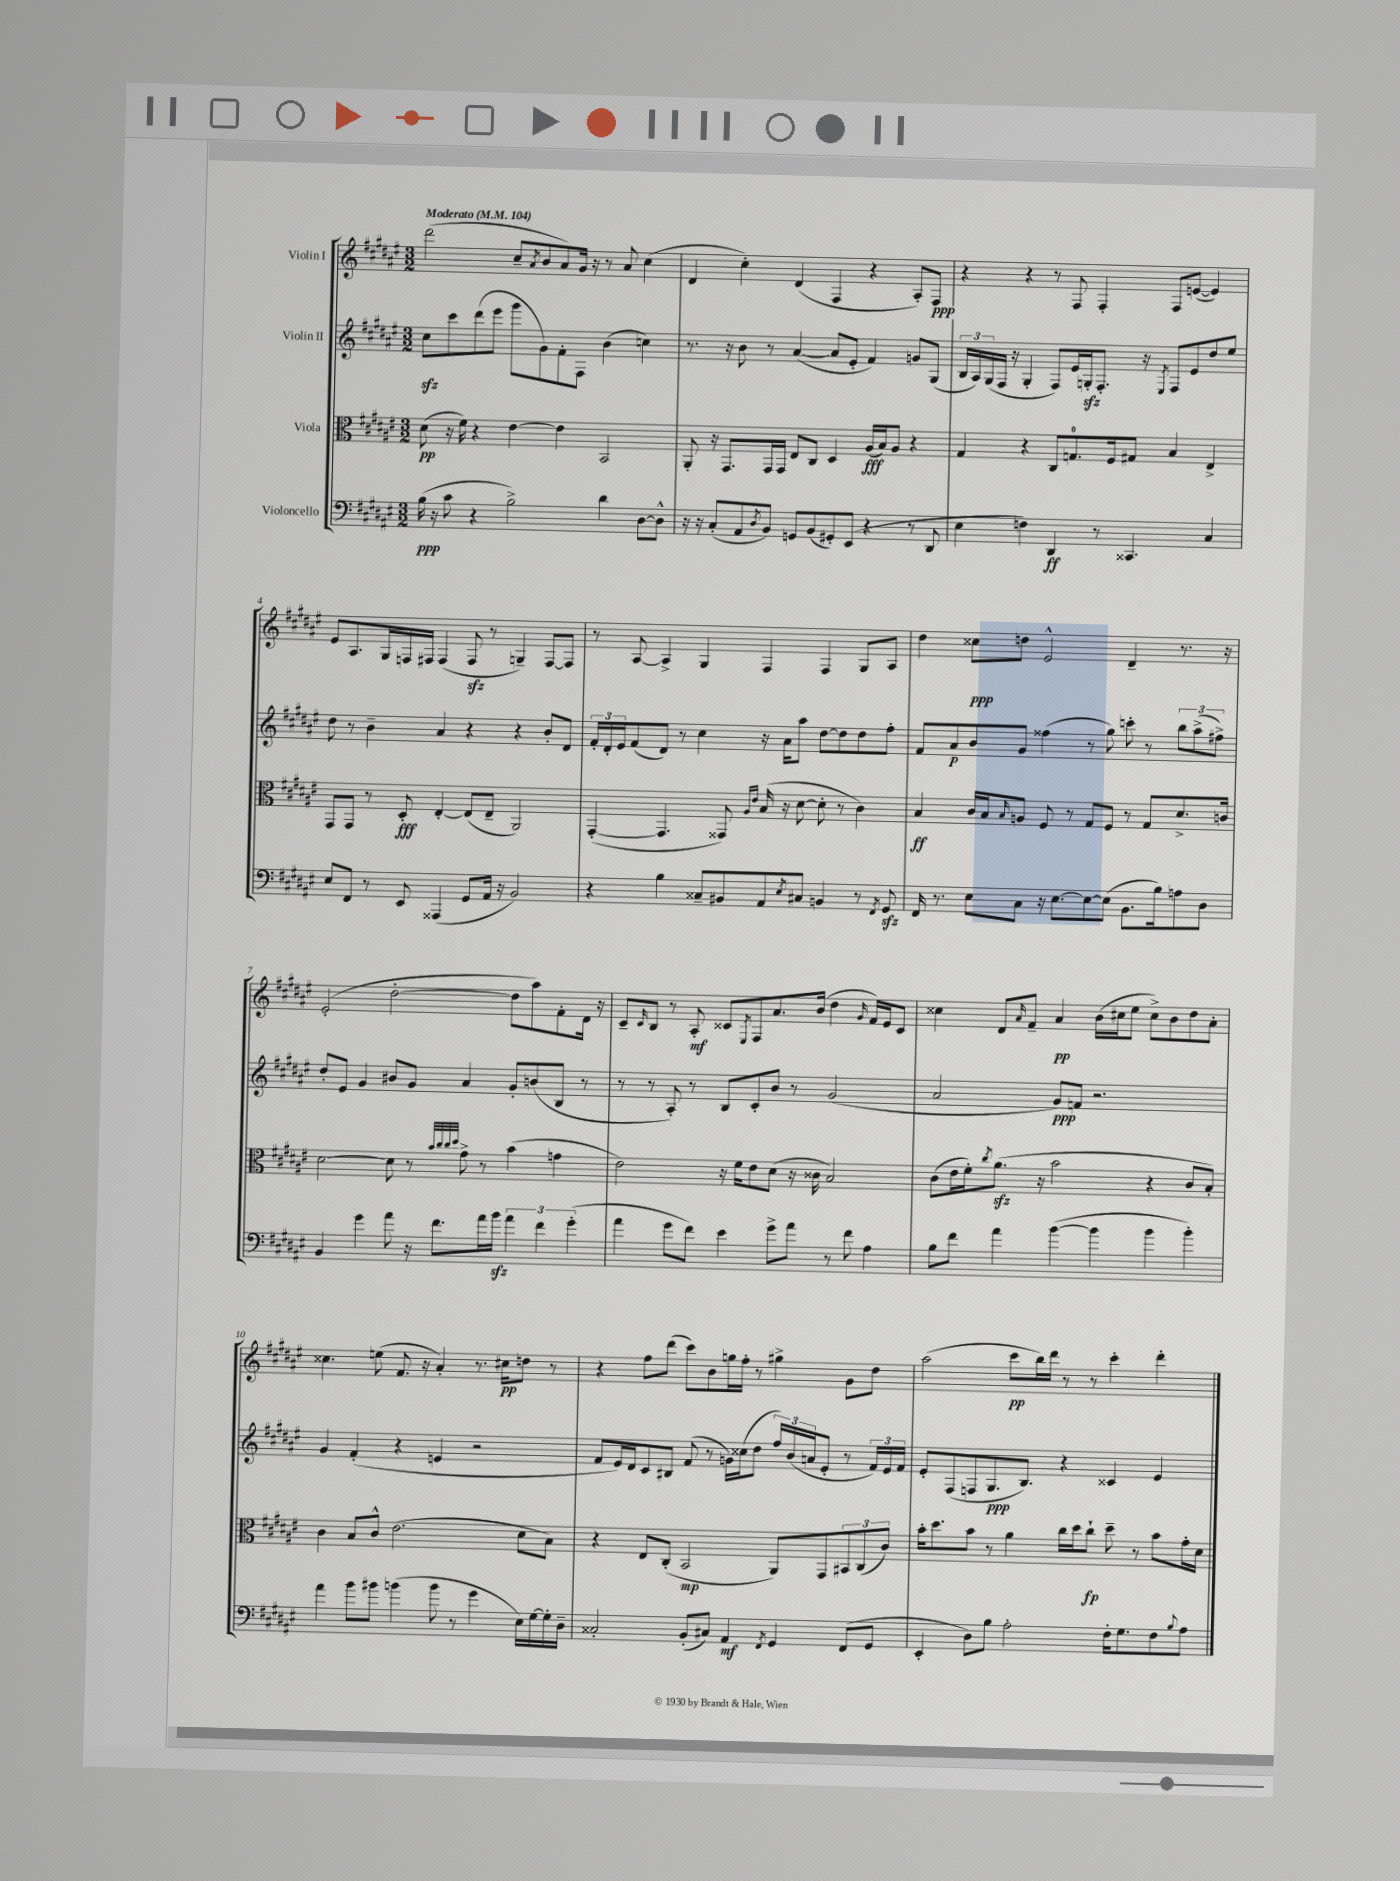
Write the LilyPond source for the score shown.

<<
\new StaffGroup <<
\new Staff = "s0" \with { instrumentName = "Violin I" } {
    \clef treble \key fis \major \numericTimeSignature \time 3/2 \tempo "Moderato" 4 = 104
    dis'''2( cis''8-- \acciaccatura { ais'8 } b'8 ais'8) gis'16 r16 r8 ais'8 cis''4( |
    dis'4 cis''4-.) dis'4( fis4 r4 ais8-.) fis8\ppp |
    r4 r4 r8 fis8 fis4-. fis8 e'8~( e'4) |
    eis'8 ais8. gis16 f16 fis16 fis4( fis8\sfz r8 g4--) fis8~ fis8 |
    r8 ais8~ ais4-> gis4 fis4 fis4 gis8 ais8 |
    dis''4 cisis''8\ppp d''8 eis'2-^ dis'4-- r8. r16 |
    eis'2-.( dis''2~-. dis''8 ais''8) fis'8-. dis'16 r16 |
    cis'8-- \grace { cis'16 } b8 r8 ais8-.\mf cisis'8 \acciaccatura { eis8 } fis8 ais'8. b'16( dis''4 \grace { gis'16 } fis'16) eis'16 cisis'8 |
    cisis''4 dis'8 \grace { ais'16 } fis'8-- ais'4\pp b'16( cis''16 eis''8 cis''8->) b'8 dis''8 ais'8-. |
    cisis''4. e''8( fis'8. r16 ais'4-.) r8. cis''16\pp d''8 r8 |
    r4 fis''8 dis'''8( cis'''8) b'8 g''16 fis''16-. r8 gis''4-> gis'8 dis''8 |
    ais''2( cis'''8\pp b''16) dis'''16 r8 r8 cis'''4-. dis'''4-. \bar "|." |
}
\new Staff = "s1" \with { instrumentName = "Violin II" } {
    \clef treble \key fis \major \numericTimeSignature \time 3/2
    cis''8\sfz cis'''8 dis'''8( eis'''8 gis'''8 gis'8) fis'8-. fis8 b'4( c''4) |
    r8. r16 b'8 r8 ais'4~( ais'8 eis'8-. fis'4) g'8 gis8( |
    \tuplet 3/2 { b16 ais16) gis16( } fis16 r16 gis4-. fis8) eis'16 g16-.\sfz fis8.-. r16 \acciaccatura { eis8 } fis8 eis'8 dis''8 eis''8 |
    dis''8 r8 b'4-- ais'4 r4 r4 b'8-. dis'8 |
    \tuplet 3/2 { fis'16-. dis'16-. eis'16 } fis'8( dis'8) r8 cis''4 r16 ais'16 ais''8 dis''8~ dis''8 dis''8 fis''8-. |
    fis'8 ais'8\p b'8 gis'8 fisis''4( r8 gis''8) c'''8-. r8 \tuplet 3/2 { b''8 ais''8->( fis''8->) } |
    dis''8-. eis'8 gis'4 bis'8 gis'8 ais'4 gis'8-. b'8( b8 r8 |
    r8 r8 ais8-.) r8 b8 cis'8-. b'8 r8 gis'2( |
    ais'2 gis'8\ppp) f'8 r2. |
    gis'4 fis'4-.( r4 e'4 r2 |
    fis'8 eis'16) dis'16 cis'8 bis8 fis'8( r8 g'16) cisis''16( dis''8 \tuplet 3/2 { fis''16) b'16( a'16 } eis'8-. r8 \tuplet 3/2 { fis'16) eis'16 fis'16 } |
    eis'8-. fis8( f8 gis8.\ppp b8.) r4 cisis'4 eis'4 \bar "|." |
}
\new Staff = "s2" \with { instrumentName = "Viola" } {
    \clef alto \key fis \major \numericTimeSignature \time 3/2
    dis'8\pp( r16 fis'16) r4 eis'4~ eis'4 b,2 |
    ais,8-. r16 gis,8. gis,16 gis,16 eis8 cis8 dis4 ais16\fff( b16) ais8 r4 |
    gis4 r4 cis8 g8.-0 fis16 gis8 b4 eis4-> |
    gis,8 gis,8 r8 dis8-.\fff eis4~-. eis8( eis8-- ais,2) |
    gis,4~-.( gis,4. gisis,8) \grace { ais16 eis'16 } b16( r16 dis'8~ dis'8-. r8 cis'4) |
    b4\ff cis'16 b16 \grace { b16 } a8 fis8 r8 gis8 fis8 r8 gis8 dis'8.-> c'16 |
    dis'2~ dis'8 r8 \grace { b'32 cis''32 cis''32 dis''32 } gis'8-> r8 b'4( g'4 |
    eis'2) r16 fis'16 eis'8 dis'8( r16 cisis'16 b2) |
    cis'8( eis'16 fis'16-.) \acciaccatura { cis''8 } ais'8.\sfz( r16 b'2 r4 cis'8 b8-.) |
    cis'4 b8 cis'8-^ eis'2.( dis'8 b8) |
    r4 eis8 cis8-.( b,2\mp ais,8) gis,8 \tuplet 3/2 { bis,8 cis8( cis'8) } |
    b'16-. dis''8. b'8 r8 ais'4 cis''16 dis''16 cis''8-!\fp dis''8-- r8 b'8 gis'16-. dis'16 \bar "|." |
}
\new Staff = "s3" \with { instrumentName = "Violoncello" } {
    \clef bass \key fis \major \numericTimeSignature \time 3/2
    b16\ppp( r16 cis'8 r4 b2->) dis'4 dis8~ dis8-^ |
    r16 r16 cis8-.( ais,8 \acciaccatura { dis8 } b,8) g,8 b,8( gis,8-.) eis,8( r4 r8 dis,8 |
    eis4 f4) dis,4\ff r8 cisis,4. cis4 |
    eis8 fis,8 r8 eis,8 aisis,,4( gis,8 ais,16 r16 b,2) |
    r4 b4 cisis8-- bis,8 ais,8 \acciaccatura { eis8 } cis8 b,4 r8 \acciaccatura { fis,8 } gis,8\sfz |
    fis,16 r8. eis8 cis8 r16 eis8.~ eis8~ eis8( b,8. b16) a8 dis8 |
    b,4 gis'4 ais'8 r16 fis'8. ais'16 b'16\sfz \tuplet 3/2 { ais'4 fis'4 gis'4-.( } |
    ais'4 gis'8 fis'8) eis'4 gis'8-> ais'8 r8 fis'8 ais4 |
    b8 fis'8 ais'4 b'4~( b'4 b'4 b'4-.) |
    ais'4 b'8 bis'8 b'4( b'8 r8 gis'4 eis16) gis16~ gis16-. dis16-- |
    cisis2-. b,8-.( cis8) ais,4\mf \acciaccatura { fis,8 } gis,4 fis,8( gis,8 |
    eis,4-. dis8) b8 ais2-. fis16-. gis8. fis8 \appoggiatura { b8 } ais8 \bar "|." |
}
>>
>>
